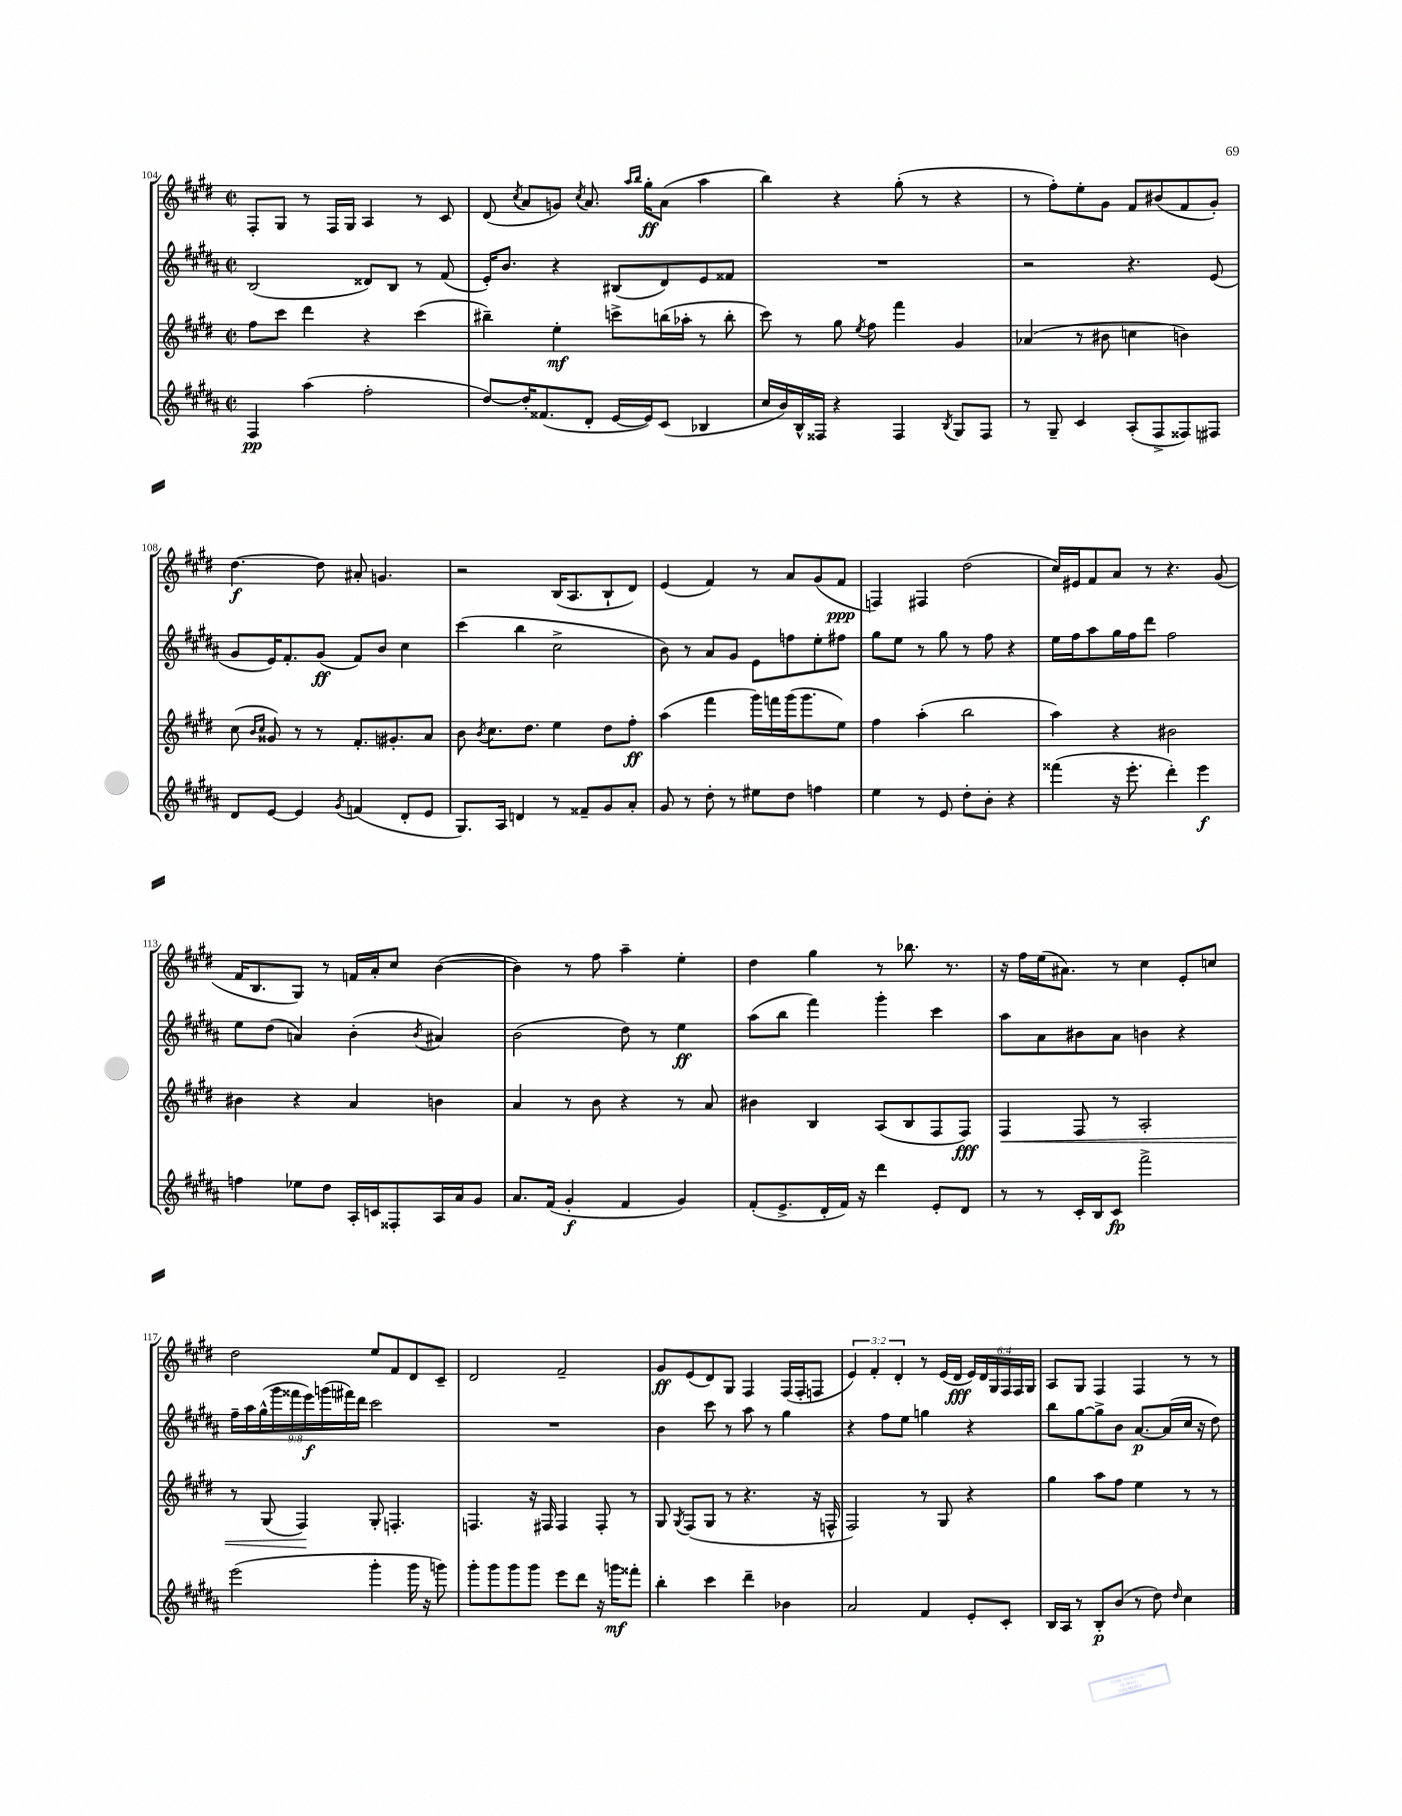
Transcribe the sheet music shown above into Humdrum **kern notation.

**kern	**dynam	**kern	**dynam	**kern	**dynam	**kern	**dynam
*part4	*part4	*part3	*part3	*part2	*part2	*part1	*part1
*staff4	*staff4	*staff3	*staff3	*staff2	*staff2	*staff1	*staff1
*clefG2	*	*clefG2	*	*clefG2	*	*clefG2	*
*k[f#c#g#d#a#]	*	*k[f#c#g#d#]	*	*k[f#c#g#d#a#]	*	*k[f#c#g#d#]	*
*M2/2	*	*M2/2	*	*M2/2	*	*M2/2	*
*met(c|)	*	*met(c|)	*	*met(c|)	*	*met(c|)	*
=104	=104	=104	=104	=104	=104	=104	=104
4F#/	pp	8ff#\L	.	(2B/	.	8F#'/L	.
.	.	8ccc#\J	.	.	.	8G#/J	.
(4aa#\	.	4ddd#\	.	.	.	8r	.
.	.	.	.	.	.	16F#/LL	.
.	.	.	.	.	.	16G#/JJ	.
2ff#'\	.	4r	.	8d##X/L)	.	4A/	.
.	.	.	.	8B/J	.	.	.
.	.	(4ccc#\	.	8r	.	8r	.
.	.	.	.	(8f#/	.	8c#/	.
=105	=105	=105	=105	=105	=105	=105	=105
[8dd#/L)	.	4bb#X~\)	.	16e'/KL)	.	(8d#/	.
.	.	.	.	8.b/J	.	.	.
.	.	.	.	.	.	8qcc#/	.
16dd#'/K]	.	.	.	.	.	8a/L	.
(8.f##X/	.	.	.	.	.	.	.
.	.	4ee'\	mf	4r	.	8gn/J)	.
.	.	.	.	.	.	8qcc#/	.
8d#'/J	.	.	.	.	.	8.a/	.
[16e/LL	.	8cccn^\L	.	(8B#X/L	.	.	.
.	.	.	.	.	.	16qqaa/LL	.
.	.	.	.	.	.	16qqbb/JJ	.
16e/J])	.	.	.	.	.	16gg#'\KL	ff
(8c#/J	.	(16bbn\L	.	8d#/)	.	(8a\J	.
.	.	16aa-X'\JJ	.	.	.	.	.
4B-X/	.	8r	.	8e/	.	4aa\	.
.	.	8bb'\	.	8f##X/J	.	.	.
=106	=106	=106	=106	=106	=106	=106	=106
16cc#/LL	.	8ccc#\)	.	1r	.	4bb\)	.
16b/)	.	.	.	.	.	.	.
16B^^/	.	8r	.	.	.	.	.
16F##X/JJ	.	.	.	.	.	.	.
4r	.	8gg#\	.	.	.	4r	.
.	.	8qee/	.	.	.	.	.
.	.	8ff#\	.	.	.	.	.
4F##/	.	4fff#\	.	.	.	(8gg#'\	.
.	.	.	.	.	.	8r	.
8qB/	.	.	.	.	.	.	.
8G#/L	.	4g#/	.	.	.	4r	.
8F##/J	.	.	.	.	.	.	.
=107	=107	=107	=107	=107	=107	=107	=107
8r	.	(4a-X/	.	2r	.	8r	.
8G#~/	.	.	.	.	.	8ff#'\L)	.
4c#/	.	8r	.	.	.	8ee'\	.
.	.	8b#X\	.	.	.	8g#\J	.
(8A#'/L	.	4ccn\	.	4.r	.	8f#/L	.
8F#^/	.	.	.	.	.	(8b#X/	.
8F##X/)	.	4bn\)	.	.	.	8f#/	.
8F#X/J	.	.	.	(8e/	.	8g#'/J)	.
!!LO:LB:g=z
=108	=108	=108	=108	=108	=108	=108	=108
8d#/L	.	(8cc#\	.	8g#/L	.	[4.dd#\	f
.	.	16qqb/LL	.	.	.	.	.
.	.	16qqcc#/JJ	.	.	.	.	.
[8e/J	.	8g##X/)	.	16e/K)	.	.	.
.	.	.	.	8.f#'/	.	.	.
4e/]	.	8r	.	.	.	.	.
.	.	8r	.	(8g#/J	ff	8dd#\]	.
8qg#/	.	.	.	.	.	.	.
(4fn/	.	8.f#'/L	.	8f#/L)	.	8a#X'/	.
.	.	.	.	8b/J	.	4.gn/	.
.	.	8.g#X'/	.	.	.	.	.
8d#'/L	.	.	.	4cc#\	.	.	.
8e/J	.	8a/J	.	.	.	.	.
=109	=109	=109	=109	=109	=109	=109	=109
8.G#/L)	.	8b\	.	(4ccc#\	.	2r	.
.	.	8qb/	.	.	.	.	.
.	.	8.cc#\L	.	.	.	.	.
16A#/Jk	.	.	.	.	.	.	.
4dn/	.	.	.	4bb\	.	.	.
.	.	8.dd#\J	.	.	.	.	.
8r	.	4ee\	.	2cc#^\	.	(16B/KL	.
.	.	.	.	.	.	8.A/	.
8f##X~/L	.	.	.	.	.	.	.
8g#/	.	8dd#\L	.	.	.	8B`/	.
8a#'/J	.	8ff#'\J	ff	.	.	8d#/J)	.
=110	=110	=110	=110	=110	=110	=110	=110
8g#/	.	(4aa\	.	8b\)	.	(4e/	.
8r	.	.	.	8r	.	.	.
8dd#'\	.	4fff#\	.	8a#/L	.	4f#/)	.
8r	.	.	.	8g#/J	.	.	.
8ee#X\L	.	16ggg#\LL)	.	8e\L	.	8r	.
.	.	16fffn\	.	.	.	.	.
8dd#\J	.	(16ggg#\J	.	8ffn\	.	8a/L	.
.	.	8.ggg#\	.	.	.	.	.
4ffn\	.	.	.	8ee'\	.	(8g#/	.
.	.	8ee\J)	.	8ff#X\J	.	8f#/J	ppp
=111	=111	=111	=111	=111	=111	=111	=111
4ee\	.	4ff#\	.	8gg#\L	.	4Fn/)	.
.	.	.	.	8ee\J	.	.	.
8r	.	(4aa'\	.	8r	.	4F#X/	.
8e/	.	.	.	8gg#\	.	.	.
8dd#'\L	.	2bb\	.	8r	.	(2dd#\	.
8b'\J	.	.	.	8ff#\	.	.	.
4r	.	.	.	4r	.	.	.
=112	=112	=112	=112	=112	=112	=112	=112
(4fff##X\	.	4aa\)	.	16ee\LL	.	16cc#/LL)	.
.	.	.	.	16ff#\J	.	16e#X/J	.
.	.	.	.	8aa#\	.	8f#/	.
16r	.	4r	.	16gg#\L	.	8a/J	.
8.eee'\	.	.	.	16ff#\J	.	.	.
.	.	.	.	8ddd#\J	.	8r	.
4ddd#'\)	.	2b#X\	.	2ff#\	.	4.r	.
4eee\	f	.	.	.	.	.	.
.	.	.	.	.	.	(8g#/	.
!!LO:LB:g=z
=113	=113	=113	=113	=113	=113	=113	=113
4ffn\	.	4b#X\	.	8ee\L	.	16f#/KL	.
.	.	.	.	.	.	8.B/	.
.	.	.	.	(8dd#\J	.	.	.
8ee-X\L	.	4r	.	4an/)	.	8G#/J)	.
8dd#\J	.	.	.	.	.	8r	.
16A#'/LL	.	4a/	.	(4b'\	.	16fn/LL	.
16cn/J	.	.	.	.	.	16a'/J	.
8F##X'/	.	.	.	.	.	8cc#/J	.
.	.	.	.	8qb/	.	.	.
16A#/L	.	4bn\	.	4a#X/)	.	([4b\	.
16a#/J	.	.	.	.	.	.	.
8g#/J	.	.	.	.	.	.	.
=114	=114	=114	=114	=114	=114	=114	=114
8.a#/L	.	4a/	.	(2b\	.	4b\])	.
(16f#/Jk	.	.	.	.	.	.	.
4g#'/	f	8r	.	.	.	8r	.
.	.	8b\	.	.	.	8ff#\	.
4f#/	.	4r	.	8dd#\)	.	4aa~\	.
.	.	.	.	8r	.	.	.
4g#/)	.	8r	.	4ee\	ff	4ee'\	.
.	.	8a/	.	.	.	.	.
=115	=115	=115	=115	=115	=115	=115	=115
(8f#'/L	.	4b#X\	.	(8aa#\L	.	4dd#\	.
8.e^/	.	.	.	8bb\J	.	.	.
.	.	4B/	.	4fff#\)	.	4gg#\	.
16d#'/L	.	.	.	.	.	.	.
16f#/JJ)	.	.	.	.	.	.	.
16r	.	.	.	.	.	.	.
4ddd#\	.	(8A/L	.	4ggg#'\	.	8r	.
.	.	8B/	.	.	.	8.bb-X\	.
8e'/L	.	8F#/	.	4ccc#\	.	.	.
.	.	.	.	.	.	8.r	.
8d#/J	.	8F#/J)	fff	.	.	.	.
=116	=116	=116	=116	=116	=116	=116	=116
!	!	!	!LO:HP:b	!	!	!	!
8r	.	4F#/	<	8aa#\L	.	16r	.
.	.	.	.	.	.	16ff#\LL	.
8r	.	.	.	8a#\	.	(16ee\J	.
.	.	.	.	.	.	8.a#X\J)	.
16c#'/LL	.	8F#/	.	8b#X\	.	.	.
16B/J	.	.	.	.	.	.	.
8c#/J	fp	8r	.	8a#\J	.	8r	.
2fff#^\	.	2A'/	.	4bn\	.	4cc#\	.
.	.	.	.	4r	.	8e'/L	.
.	.	.	.	.	.	8ccn/J	.
!!LO:LB:g=z
=117	=117	=117	=117	=117	=117	=117	=117
(2eee\	.	8r	.	18ff#~\LL	.	2dd#\	.
.	.	.	.	18aa#\	.	.	.
.	.	.	.	(18gg#^^\	.	.	.
.	.	(8G#/	.	.	.	.	.
.	.	.	.	18ggg#\	.	.	.
.	.	.	.	18fff##X\	.	.	.
.	.	4F#/)	.	.	.	.	.
.	.	.	.	18eee\)	f	.	.
.	.	.	.	(18gggn\	.	.	.
.	.	.	.	18fff#X\)	.	.	.
.	.	.	.	18ddd#\JJ	.	.	.
4ggg#'\	.	8G#'/	[	2ccc#\	.	8ee/L	.
.	.	4.Fn'/	.	.	.	8f#/	.
16ggg#\	.	.	.	.	.	8d#/	.
16r	.	.	.	.	.	.	.
8gggn\)	.	.	.	.	.	8c#~/J	.
=118	=118	=118	=118	=118	=118	=118	=118
8ggg#'\L	.	4.Fn/	.	1r	.	2d#/	.
8ggg#\	.	.	.	.	.	.	.
8ggg#\	.	.	.	.	.	.	.
8ggg#\J	.	16r	.	.	.	.	.
.	.	16F#X/	.	.	.	.	.
8eee\L	.	4F#/	.	.	.	2f#~/	.
8ddd#\J	.	.	.	.	.	.	.
16r	.	8F#'/	.	.	.	.	.
16gggn\KL	mf	.	.	.	.	.	.
8fff##X'\J	.	8r	.	.	.	.	.
=119	=119	=119	=119	=119	=119	=119	=119
4bb'\	.	8G#/	.	4b\	.	8g#/L	ff
.	.	8qG#/	.	.	.	.	.
.	.	(8F#/L	.	.	.	(8e/	.
4ccc#\	.	8G#/J	.	8ccc#\	.	8d#/)	.
.	.	8r	.	8r	.	8G#/J	.
4ddd#~\	.	4.r	.	8aa#\	.	4F#/	.
.	.	.	.	8r	.	.	.
4b-X\	.	.	.	4gg#\	.	(16F#/LL	.
.	.	.	.	.	.	16F#'/J	.
.	.	16r	.	.	.	8Fn/J	.
.	.	16Fn^^/	.	.	.	.	.
=120	=120	=120	=120	=120	=120	=120	=120
2a#/	.	2F#/)	.	4r	.	6e/)	.
.	.	.	.	.	.	6f#'/	.
.	.	.	.	8ff#\L	.	.	.
.	.	.	.	.	.	6d#'/	.
.	.	.	.	8ee\J	.	.	.
4f#/	.	8r	.	4ggn\	.	8r	.
.	.	8G#/	.	.	.	(16e/LL	.
.	.	.	.	.	.	16d#/JJ	fff
8e'/L	.	4r	.	4r	.	24e/LL)	.
.	.	.	.	.	.	24d#/	.
.	.	.	.	.	.	24G#/	.
8c#'/J	.	.	.	.	.	24F#/	.
.	.	.	.	.	.	24F#/	.
.	.	.	.	.	.	24G#/JJ	.
=121	=121	=121	=121	=121	=121	=121	=121
16B/LL	.	4gg#\	.	8bb\L	.	8A/L	.
16A#/JJ	.	.	.	.	.	.	.
8r	.	.	.	[8gg#\	.	8G#/J	.
8B'/L	p	8aa\L	.	8gg#^\]	.	4F#/	.
(8b/J	.	8ff#\J	.	8b\J	.	.	.
8r	.	4ee\	.	[8.a#/L	p	4F#/	.
8dd#\)	.	.	.	.	.	.	.
.	.	.	.	(16a#/L]	.	.	.
16qqdd#/	.	.	.	.	.	.	.
4cc#\	.	8r	.	16cc#/JJ	.	8r	.
.	.	.	.	16r	.	.	.
.	.	8r	.	8dd#\)	.	8r	.
==	==	==	==	==	==	==	==
*-	*-	*-	*-	*-	*-	*-	*-
